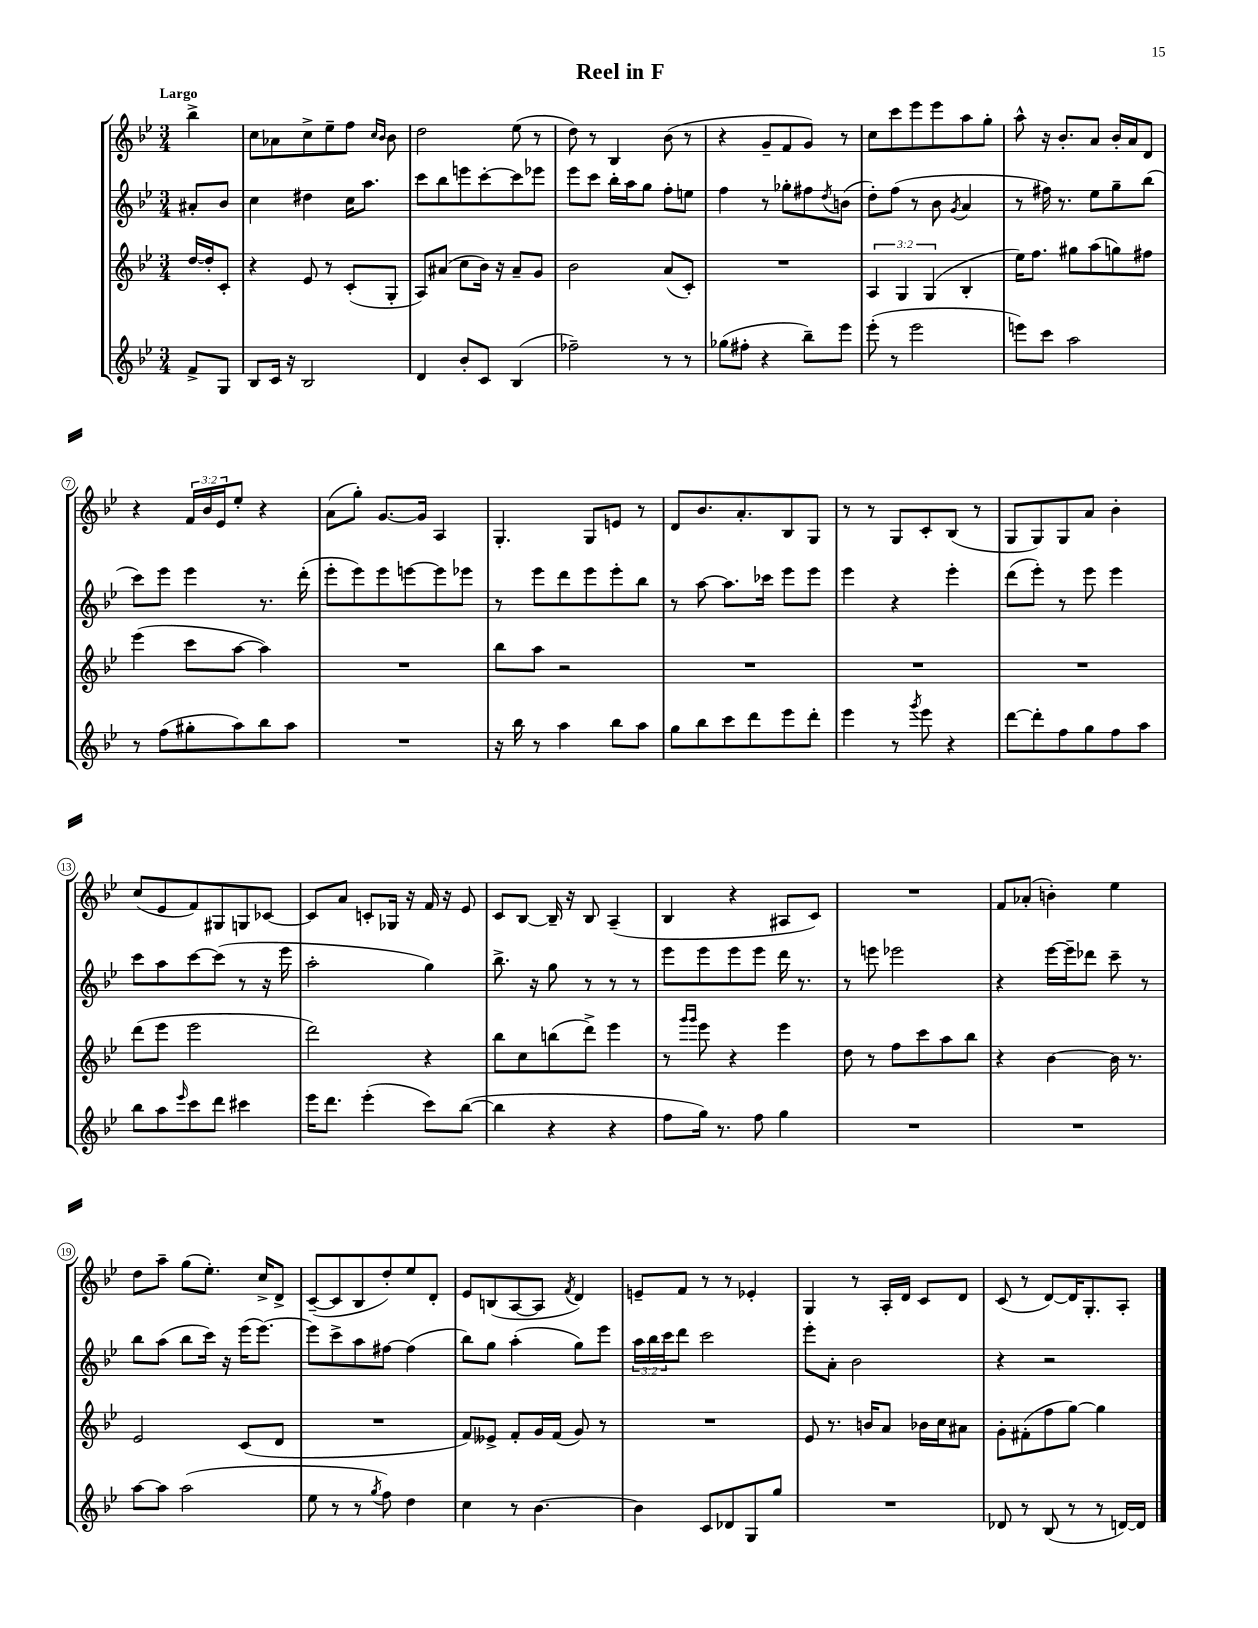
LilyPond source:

\header { title = "Reel in F" }
<<
\new StaffGroup <<
\new Staff = "s0" {
    \clef treble \key bes \major \numericTimeSignature \time 3/4 \override Staff.TupletNumber.text = #tuplet-number::calc-fraction-text \partial 4 \tempo "Largo"
    bes''4-> |
    c''8 aes'8 c''8-> ees''8-- f''8 \grace { c''16 bes'16 } bes'8 |
    d''2 ees''8( r8 |
    d''8) r8 bes4 bes'8( r8 |
    r4 g'8-- f'8 g'8) r8 |
    c''8 c'''8 ees'''8 ees'''8 a''8 g''8-. |
    a''8-^ r16 bes'8.-. a'8 bes'16-. a'16 d'8 |
    r4 \tuplet 3/2 { f'16 bes'16 ees'16 } ees''8-. r4 |
    a'8( g''8-.) g'8.~ g'16 a4 |
    g4.-. g8 e'8 r8 |
    d'8 bes'8. a'8.-. bes8 g8 |
    r8 r8 g8 c'8-. bes8( r8 |
    g8 g8) g8 a'8 bes'4-. |
    c''8( ees'8 f'8) gis8 g8 ces'8~ |
    ces'8 a'8 c'8-. ges16 r16 f'16 r16 ees'8 |
    c'8 bes8~ bes16-- r16 bes8 a4--( |
    bes4 r4 ais8 c'8) |
    R2. |
    f'8 aes'8-.( b'4-.) ees''4 |
    d''8 a''8-- g''8( ees''8.-.) c''16-> d'8-> |
    c'8~--( c'8 bes8 d''8-.) ees''8 d'8-. |
    ees'8 b8( a8~ a8 \acciaccatura { f'8 } d'4) |
    e'8-- f'8 r8 r8 ees'4-. |
    g4 r8 a16-. d'16 c'8 d'8 |
    c'8( r8 d'8~) d'16 g8.-. a8-. \bar "|." |
}
\new Staff = "s1" {
    \clef treble \key bes \major \numericTimeSignature \time 3/4 \override Staff.TupletNumber.text = #tuplet-number::calc-fraction-text \partial 4
    ais'8-. bes'8 |
    c''4 dis''4 c''16 a''8. |
    c'''8 bes''8 e'''8 c'''8~-. c'''8 ees'''8 |
    ees'''8 c'''8 bes''16-. a''16 g''8 f''8-. e''8 |
    f''4 r8 ges''8-. fis''8 \acciaccatura { d''8 } b'8( |
    d''8-.) f''8( r8 bes'8 \acciaccatura { g'8 } a'4 |
    r8 fis''16) r8. ees''8 g''8-- bes''8( |
    c'''8) ees'''8 ees'''4 r8. d'''16-.( |
    ees'''8-. ees'''8) ees'''8 e'''8~ e'''8 ees'''8 |
    r8 ees'''8 d'''8 ees'''8 ees'''8-. bes''8 |
    r8 a''8~ a''8. ces'''16 ees'''8 ees'''8 |
    ees'''4 r4 ees'''4-. |
    d'''8( ees'''8-.) r8 ees'''8 ees'''4 |
    c'''8 a''8 c'''8~ c'''8( r8 r16 ees'''16 |
    a''2-. g''4) |
    bes''8.-> r16 g''8 r8 r8 r8 |
    ees'''8 ees'''8 ees'''8 ees'''8 d'''16 r8. |
    r8 e'''8 ees'''2 |
    r4 ees'''16~ ees'''16-- des'''8 c'''8-- r8 |
    bes''8 a''8( bes''8 c'''16) r16 ees'''16( ees'''8.~) |
    ees'''8 c'''8-> a''8 fis''8~ fis''4( |
    bes''8) g''8 a''4-.( g''8) ees'''8 |
    \tuplet 3/2 { a''16 bes''16 c'''16 } d'''8 c'''2 |
    ees'''8-. a'8-. bes'2 |
    r4 r2 \bar "|." |
}
\new Staff = "s2" {
    \clef treble \key bes \major \numericTimeSignature \time 3/4 \override Staff.TupletNumber.text = #tuplet-number::calc-fraction-text \partial 4
    d''16~ d''16-. c'8-. |
    r4 ees'8 r8 c'8-.( g8-. |
    a8) ais'8( c''8 bes'16) r16 ais'8-- g'8 |
    bes'2 a'8( c'8-.) |
    R2. |
    \tuplet 3/2 { a4 g4 g4( } bes4-. |
    ees''16) f''8. gis''8 a''8( g''8) fis''8 |
    ees'''4( c'''8 a''8~ a''4) |
    R2. |
    bes''8 a''8 r2 |
    R2. |
    R2. |
    R2. |
    d'''8( ees'''8 ees'''2 |
    d'''2) r4 |
    bes''8 c''8 b''8( d'''8->) ees'''4 |
    r8 \grace { g'''16 g'''16 } ees'''8 r4 ees'''4 |
    d''8 r8 f''8 c'''8 a''8 bes''8 |
    r4 bes'4~ bes'16 r8. |
    ees'2 c'8( d'8 |
    R2. |
    f'8) eeses'8-> f'8-. g'16 f'16( g'8) r8 |
    R2. |
    ees'8 r8. b'16 a'8 bes'16 c''16 ais'8 |
    g'8-. fis'8-.( f''8 g''8~) g''4 \bar "|." |
}
\new Staff = "s3" {
    \clef treble \key bes \major \numericTimeSignature \time 3/4 \partial 4
    f'8-> g8 |
    bes8 c'16 r16 bes2 |
    d'4 bes'8-. c'8 bes4( |
    fes''2--) r8 r8 |
    ges''8( fis''8-. r4 bes''8--) ees'''8 |
    ees'''8-.( r8 ees'''2 |
    e'''8) c'''8 a''2 |
    r8 f''8( gis''8-. a''8) bes''8 a''8 |
    R2. |
    r16 bes''16 r8 a''4 bes''8 a''8 |
    g''8 bes''8 c'''8 d'''8 ees'''8 d'''8-. |
    ees'''4 r8 \acciaccatura { g'''8 } ees'''8 r4 |
    d'''8~ d'''8-. f''8 g''8 f''8 a''8 |
    bes''8 a''8 \grace { ees'''16 } c'''8 d'''8 cis'''4 |
    ees'''16 d'''8. ees'''4-.( c'''8) bes''8~( |
    bes''4 r4 r4 |
    f''8 g''16) r8. f''8 g''4 |
    R2. |
    R2. |
    a''8~ a''8 a''2( |
    ees''8 r8 r8 \acciaccatura { g''8 } f''8) d''4 |
    c''4 r8 bes'4.~ |
    bes'4 c'8 des'8 g8 g''8 |
    R2. |
    des'8 r8 bes8( r8 r8 d'16~) d'16 \bar "|." |
}
>>
>>
\layout { \context { \Score \override BarNumber.stencil = #(make-stencil-circler 0.1 0.3 ly:text-interface::print) } }
